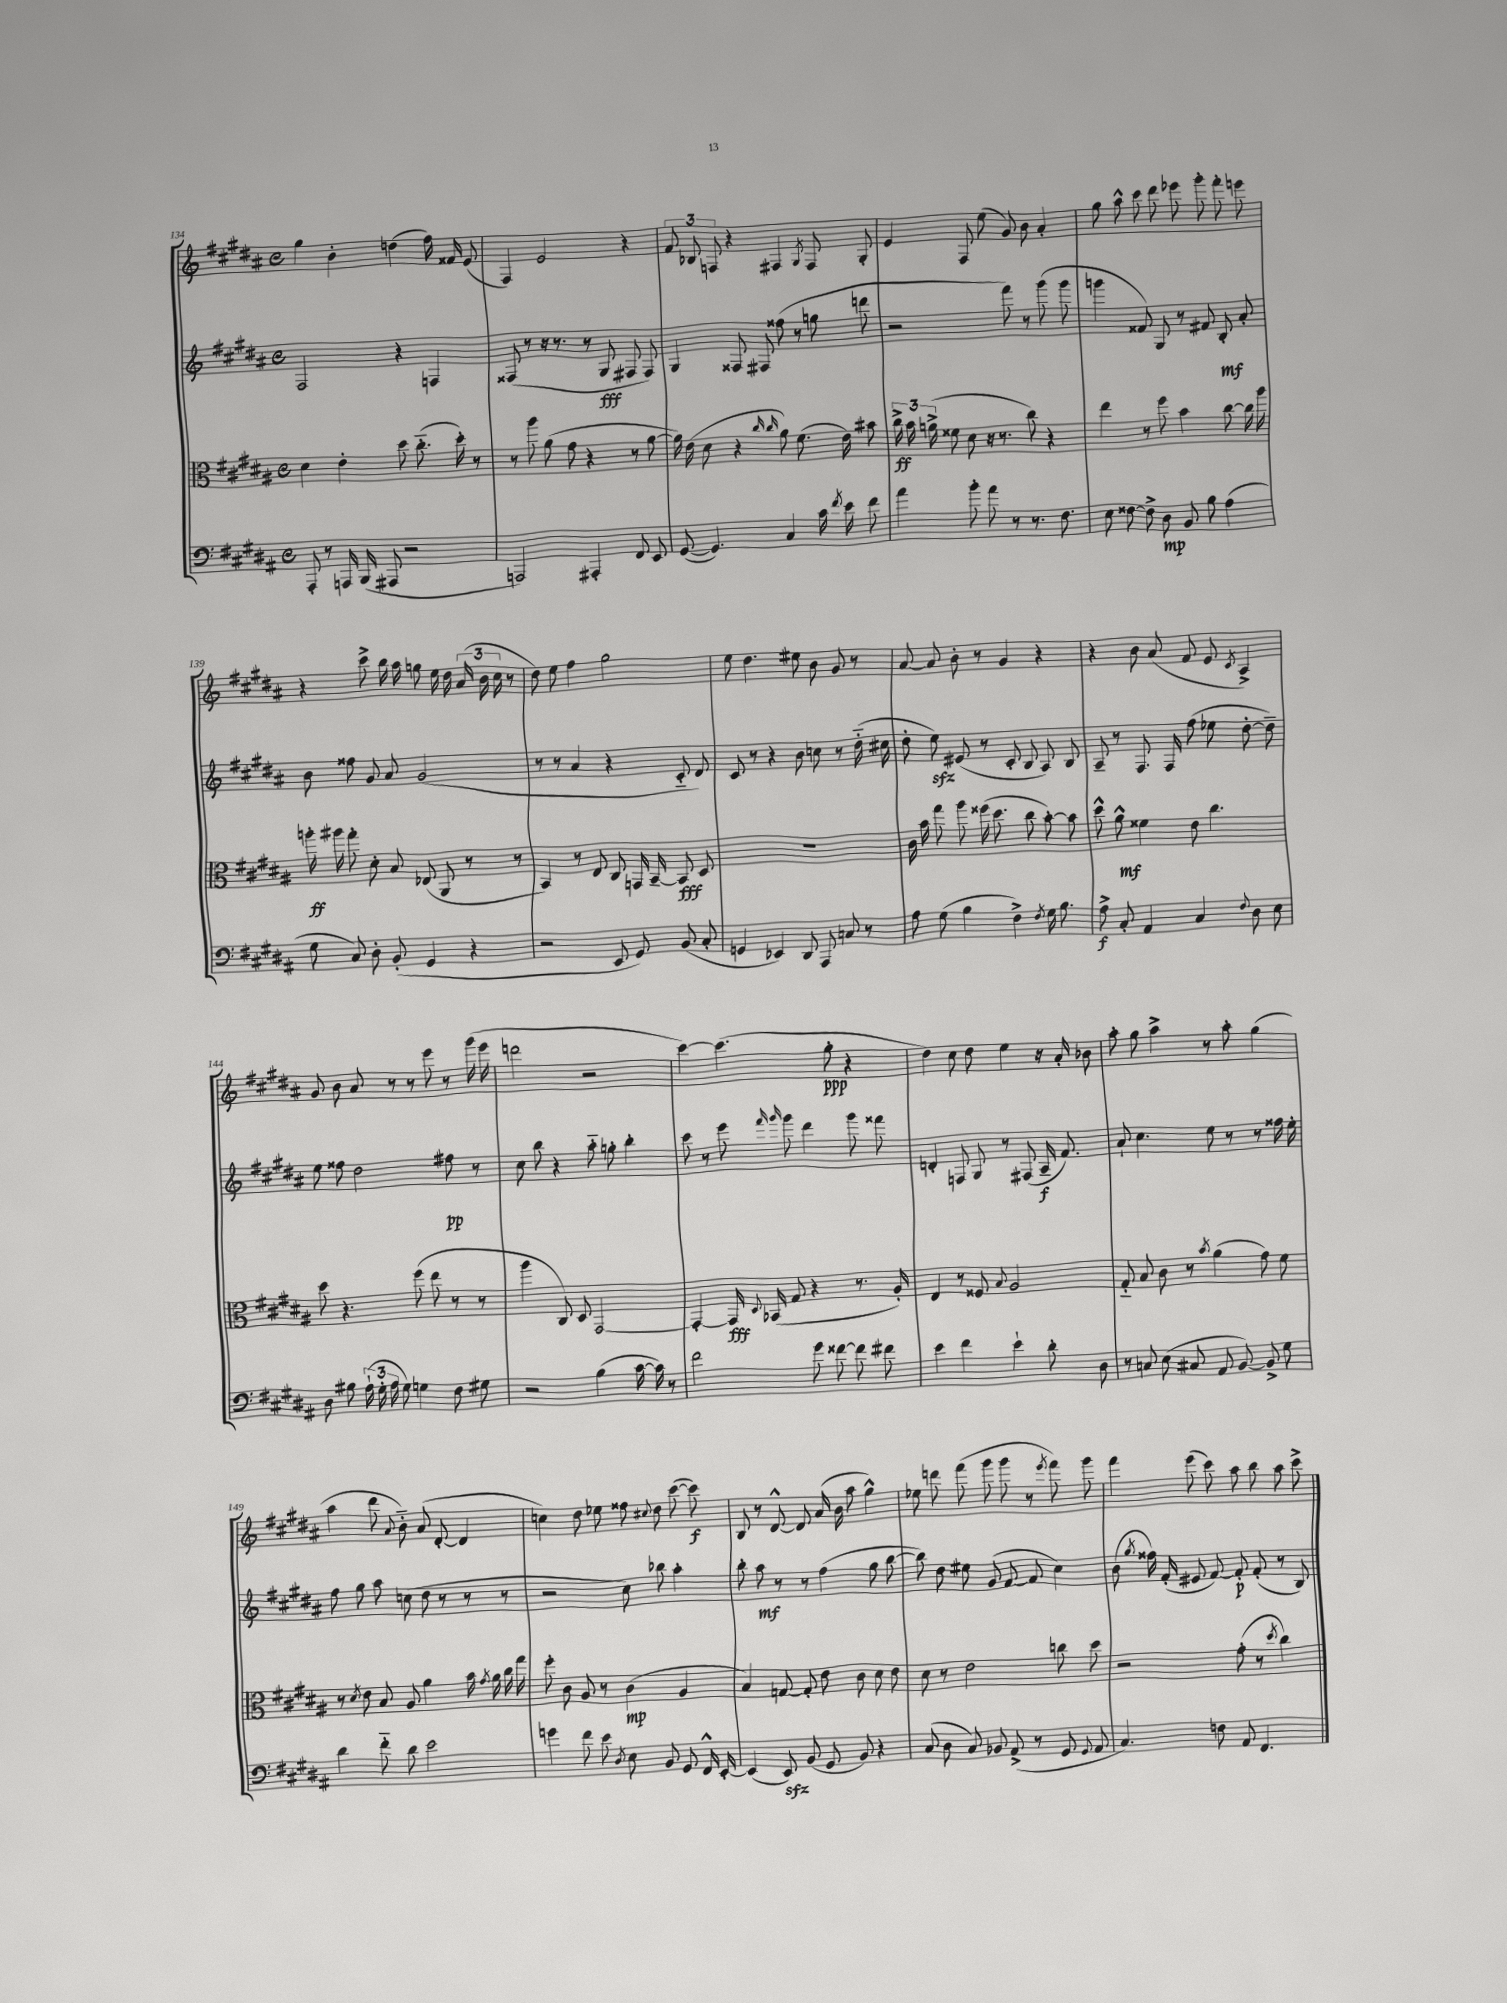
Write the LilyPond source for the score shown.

<<
\new StaffGroup <<
\new Staff = "s0" {
    \clef treble \key b \major \defaultTimeSignature \time 4/4
    \autoBeamOff gis''4 b'4-. d''4( fis''16) fisis'16 e'8( |
    fis4) e'2 r4 |
    \tuplet 3/2 { fis'8 bes8 f8 } r4 fis4 \acciaccatura { gis8 } fis8 gis8-. |
    e'4 fis8 e''8( gis'8) b'8 ais'4-. |
    gis''8 ais''8-^ cis'''8 dis'''8 ees'''8 gis'''8-. fis'''8-. e'''8 |
    r4 cis'''8-> b''16 ais''16 g''8 e''16 dis''16 \tuplet 3/2 { ais'16( b'16 cis''16 } r8 |
    dis''8) e''8 fis''4 gis''2 |
    e''8 dis''4. eis''8 b'8 gis'8 r8 |
    ais'8~ ais'8 b'8-. r8 gis'4 r4 |
    r4 b'8 ais'8( fis'8 e'8 \acciaccatura { cis'8 } ais4->) |
    gis'8 b'8 ais'8 r8 r8 e'''8 r8 gis'''16( e'''16 |
    d'''2 r2 |
    cis'''4~) cis'''4.( gis''8-.\ppp r4 |
    dis''4) cis''8 dis''8 e''4 r16 ais'16-. bes'8 |
    ais''8-. gis''8 ais''4-> r8 ais''8-. gis''4( |
    ais''4 dis'''8 \appoggiatura { ais'8 } b'8-_) ais'8( dis'8~-. dis'4 |
    c''4) dis''8 ees''8 fisis''8 \appoggiatura { cis''8 } dis''8 cis'''8~( cis'''8\f) |
    b8 r8 dis'8~-^ dis'8 ais'16( b'16 ais''8 gis''4-^) |
    ees''8 d'''8 fis'''8( gis'''8 gis'''8 r8 \acciaccatura { e'''8 } fis'''8) gis'''8 |
    fis'''4 e'''8( cis'''8) ais''8 b''8 ais''8 cis'''8-> \bar "|." |
}
\new Staff = "s1" {
    \clef treble \key b \major \defaultTimeSignature \time 4/4
    \autoBeamOff fis2 r4 f4 |
    fisis8( r8 r16 r8. r8 gis8\fff fis8 fis8) |
    gis4 fisis8 fis8 fisis''8( r8 g''8 d'''8 |
    r2 fis'''8) r8 gis'''8( gis'''8 |
    g'''4 fisis'8) gis8 r8 fis'8 b8-.\mf ais'8-. |
    b'8 fisis''8 gis'8 ais'8 gis'2( |
    r8 r8 ais'4 r4 cis'8-_ dis'8) |
    cis'8 r8 r4 b'8 c''8 r8 dis''16-_( cis''16 |
    dis''8-. e''8\sfz) eis'8( r8 cis'8-. b8 ais8) b8 |
    ais8-- r8 fis8. fis16 fis''8( ees''8 dis''8~-. dis''8--) |
    e''8 fisis''8 dis''2 fis''8\pp r8 |
    cis''8 b''8 r4 ais''8-_ g''8-. b''4-. |
    cis'''8 r8 e'''8 \grace { fis'''16 gis'''16 } gis'''8 dis'''4 gis'''8 fisis'''8 |
    d'4-. f8 gis8 r8 fis8( ais16--\f fis'8.) |
    ais'8-! cis''4. e''8 r8 r8 fisis''16 e''16-. |
    fis''8 gis''8 ais''8 c''8( dis''8 r8 r8 r8 |
    r2 cis''8) bes''8 ais''4-. |
    b''8-. ais''8\mf r8 r8 fis''4( gis''8 b''8~ |
    b''8) dis''8 eis''8 gis'8( fis'8~ fis'8 cis''4) |
    b'8( \acciaccatura { gis''8 } fisis''16) fis'16-.( eis'8 fis'8~) fis'8-.\p fis'8-.( r8 b8) \bar "|." |
}
\new Staff = "s2" {
    \clef alto \key b \major \defaultTimeSignature \time 4/4
    \autoBeamOff dis'4 e'4-. dis''8 cis''8.-_( dis''16-.) r8 |
    r8 ais''8 ais'8( gis'8 r4 r8 ais'8~ |
    ais'16) e'16( dis'8 r4 \grace { cis''16 cis''16 } ais'8) fis'8.( e'16) bis'8 |
    \tuplet 3/2 { cis''16->\ff b'16 a'16->( } fisis'8 dis'8 r16 r8. cis''8) r4 |
    e''4 r8 fis''8 b'4 cis''8~ cis''16 ais''16 |
    a''16-.\ff ais''16 gis''8-. dis'8-. b8 ees8( ais,8 r8 r8 |
    b,4) r8 e8 cis8 g,16 b,16~-- b,8\fff dis8 |
    R1 |
    cis'16 b'16 gis''8 ais''8 fisis''16( dis''8. cis''8 b'8~-.) b'8 |
    dis''8-^ ais'8-^\mf fisis'4 e'8 cis''4. |
    dis''8 r4. fis''8( e''8 r8 r8 |
    ais''4 cis8) dis8 gis,2~ |
    gis,4~-. gis,16\fff \appoggiatura { dis8 } bes,16( gis8 r4 r8. ais16-.) |
    e4 r8 fisis8 \appoggiatura { b8 } ais2 |
    gis8-_ b8 cis'8 r8 \acciaccatura { b'8 } ais'4( gis'8) fis'8 |
    r8 \acciaccatura { dis'8 } e'8 b8 ais8 ais'4 b'16 \acciaccatura { gis'8 } ais'16 cis''16 gis''16 |
    fis''8-. cis'8 ais8 r8 cis'4\mp( ais4 |
    b4) g8~ g8-. e'8 cis'8 dis'8 e'8 |
    dis'8 r8 e'2 c''8 dis''8 |
    r2 gis'8-.( r8 \acciaccatura { dis''8 } cis''4) \bar "|." |
}
\new Staff = "s3" {
    \clef bass \key b \major \defaultTimeSignature \time 4/4
    \autoBeamOff ais,,8-. r8 a,,16 b,,16( ais,,8 r2 |
    a,,2) ais,,4-. fis,8 e,8 |
    gis,8~( gis,4.) cis4 cis'16 \acciaccatura { fis'8 } e'16 fis'8 |
    ais'4 b'8-. ais'8 r8 r8. fis8. |
    e8 fisis8~ fisis8-> dis8\mp b,8 b8 ais4( |
    gis8 cis8) dis8-. b,8-.( gis,4 r4 |
    r2 e,8 gis,8) b,8( cis8-. |
    g,4 ees,4) dis,8 ais,,8 c8 r8 |
    ais8 gis8( b4 fis4->) \acciaccatura { fis8 } gis16 b8. |
    ais8->\f cis8-. ais,4 cis4 \appoggiatura { fis8 } dis8 e8 |
    dis8 bis8 \tuplet 3/2 { ais16-!( gis16-. ais16 } gis8) g4 fis8 gis8 |
    r2 b4( cis'16~ cis'16) r8 |
    fis'2 gis'8 fisis'8~ fisis'8 fis'8 |
    e'4 fis'4 e'4-! dis'8-. dis8 |
    r8 c8 e8( cis8 ais,8 b,8~) b,8-> gis8 |
    dis'4 fis'8-_ dis'8 e'2 |
    g'4 fis'8 e'8 \acciaccatura { dis8 } e8 b,8 gis,8 fis,16-^ e,16~-. |
    e,4( e,8\sfz) b,8( gis,8 b,8) r4 |
    cis8( dis8 cis8) bes,8 ais,8->( r8 gis,8 \appoggiatura { gis,8 } ais,8 |
    cis4.) f8 ais,8 fis,4. \bar "|." |
}
>>
>>
\layout { \context { \Score currentBarNumber = #134 } }
